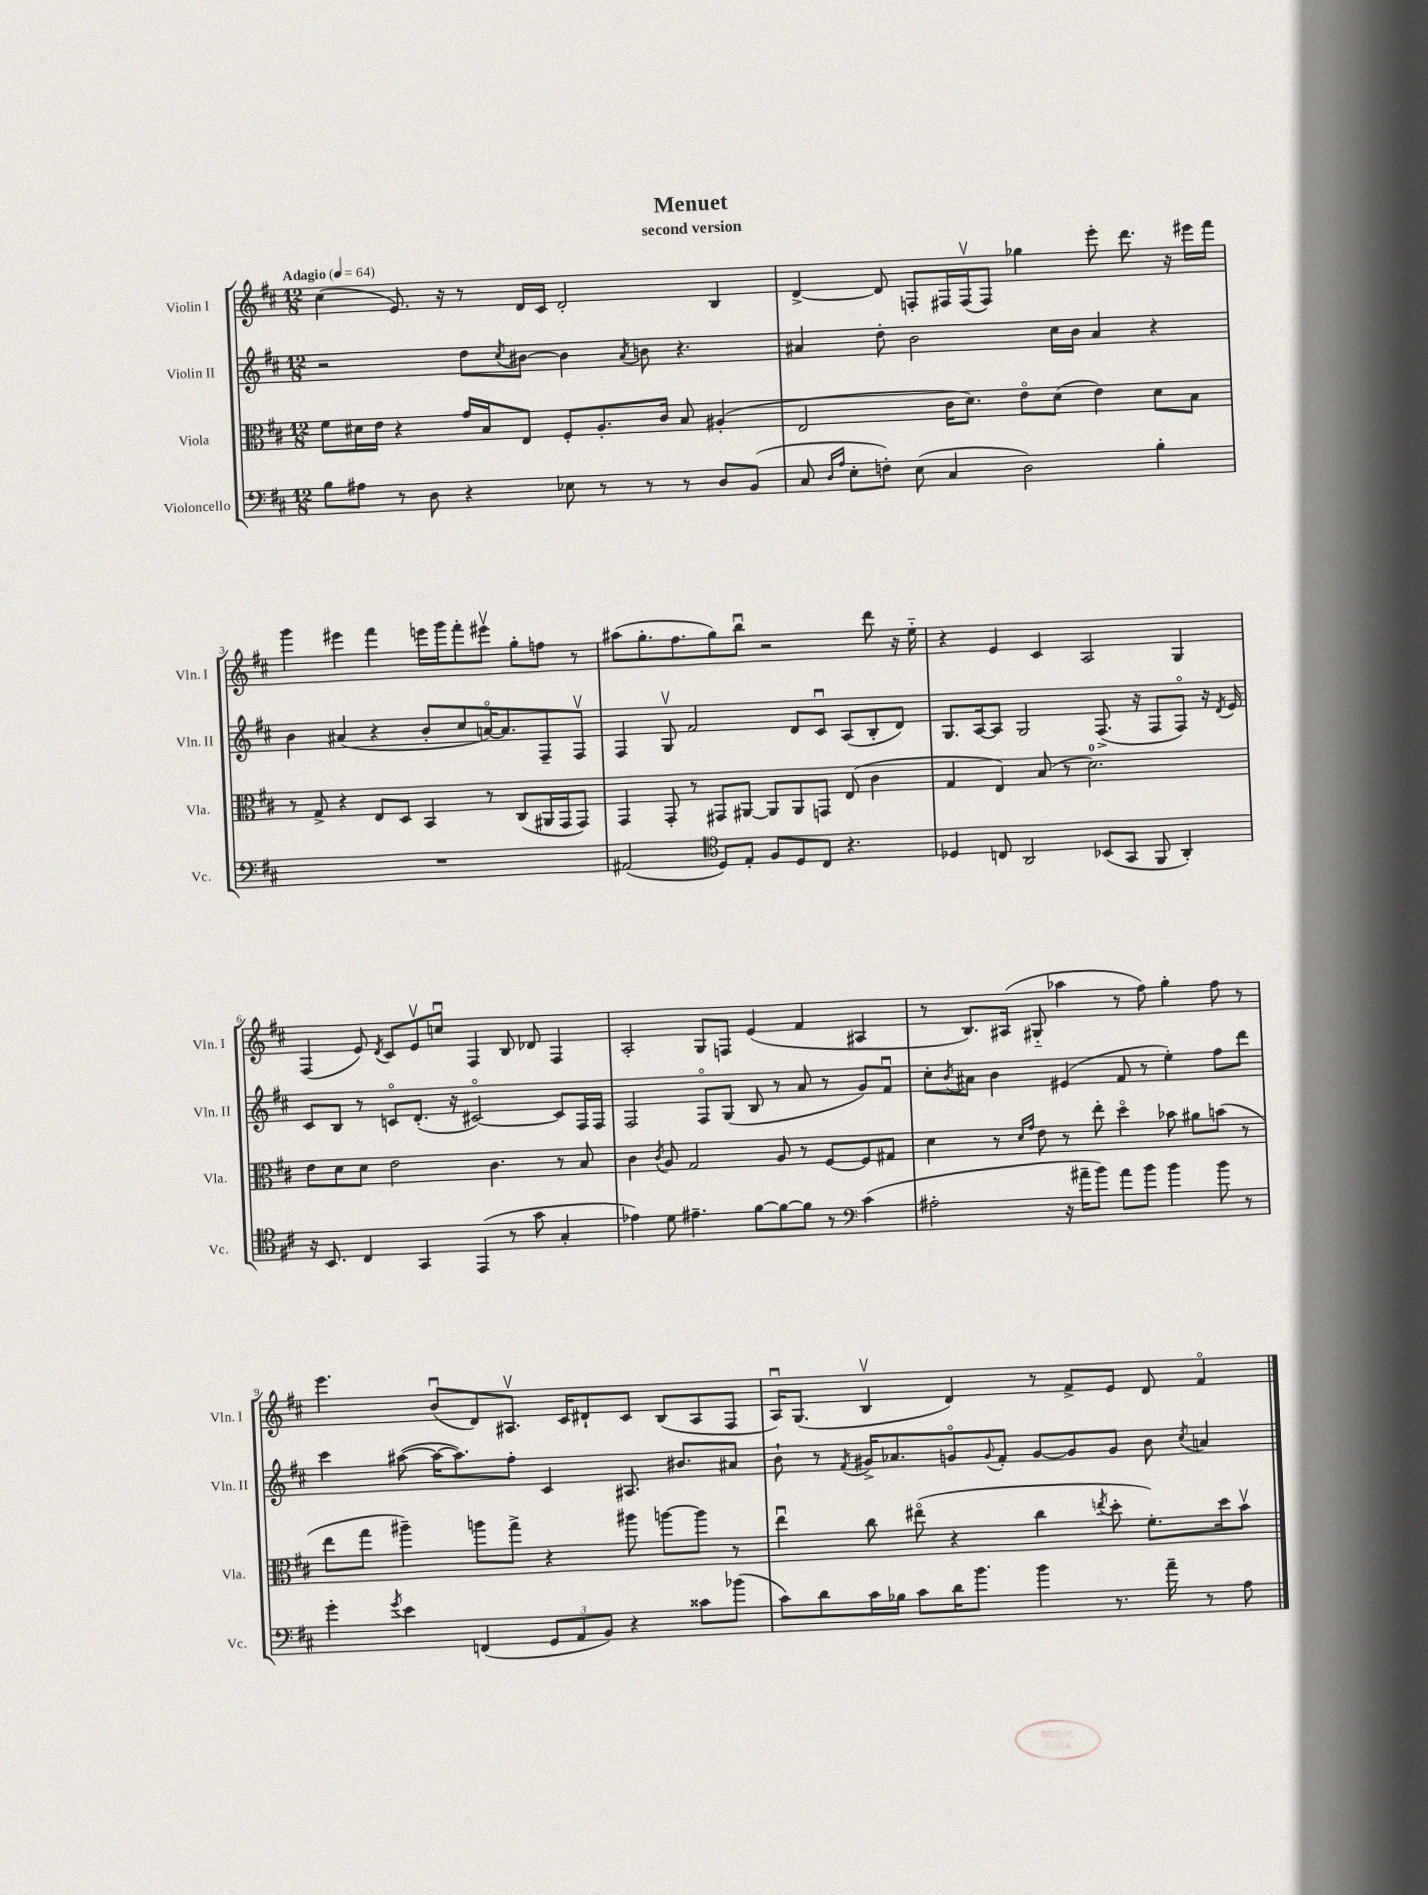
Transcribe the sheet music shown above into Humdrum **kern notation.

**kern	**kern	**kern	**kern
*staff4	*staff3	*staff2	*staff1
*clefF4	*clefC3	*clefG2	*clefG2
*k[f#c#]	*k[f#c#]	*k[f#c#]	*k[f#c#]
*M12/8	*M12/8	*M12/8	*M12/8
*MM64	*MM64	*MM64	*MM64
8B	8f#	2r	(4cc#
8A#	16d#	.	.
.	16e	.	.
8r	4r	.	8.e)
8D	.	.	.
.	.	.	16r
4r	16g	8dd	8r
.	16B	.	.
.	.	8qcc#	.
.	8E	[8b#	16d
.	.	.	16c#
8E-	8F#'	4b#]	2d'
8r	8.A'	.	.
.	.	8qa	.
8r	.	8b	.
.	16c#	.	.
8r	8B	4.r	.
8D	(4A#'	.	4B
(8BB	.	.	.
=	=	=	=
8C#	2E	4a#	[4d^
16qqD	.	.	.
16qqA	.	.	.
8E'	.	.	.
8F')	.	8dd'	8d]
(8E	.	2b	8F'
4C#	16c#	.	16F#
.	8.d)	.	(16F#v
.	.	.	8F#)
2D)	8eo	.	4gg-
.	(8d	16cc#	.
.	.	16b	.
.	4e)	4a#	8eee'
.	.	.	8.ddd
4B'	8d	4r	.
.	.	.	16r
.	8B	.	16eee#
.	.	.	16fff#
=	=	=	=
1.r	8r	4b	4ggg
.	8G^	.	.
.	4r	(4a#	4eee#
.	8E	4r	4fff#
.	8D	.	.
.	4BB	8b'	16eee
.	.	.	16ggg
.	.	8cc#	8fff#'
.	8r	[16ao)	8eee#v
.	.	8.a]	.
.	(8C#	.	8gg'
.	16AA#	8F#~	8ff
.	16GG	.	.
.	8GG)	8F#v	8r
=	=	=	=
(2AA#	4GG	4F#	(8aa#
.	.	.	8.gg'
.	8GG'	8Gv	.
.	.	.	8.ff#
.	8r	2f#	.
*clefC4	*	*	*
8D)	8GG#	.	8gg)
8E'	[8AA#	.	8bbu
8F#	8AA#]	.	2r
8D	8AA#	8d	.
8C#	8GG	8c#u	.
4.r	(8E	(8A	.
.	4c#	8B'	8ddd
.	.	8d)	16r
.	.	.	16ee'~
=	=	=	=
4D-	4G	8.G	4r
.	.	[16A	.
8C	4E)	8A]	4e
2AA	.	2G	.
.	(8B	.	4c#
.	8r	.	.
.	2.d)	.	2A
(8BB-	.	(8.F#^	.
8GG	.	.	.
.	.	16r	.
8FF#	.	8F#	.
4AA')	.	8F#o)	4G
.	.	16r	.
.	.	8qd	.
.	.	16e	.
=	=	=	=
16r	8e	8c#	(4F#
8.BB	.	.	.
.	8d	8B	.
4C#	8d	8r	8e)
.	.	.	8qd
.	2e	8co	8c#
4GG	.	(8.d'	8ev
.	.	.	8ccu
.	.	16r	.
(4EE	.	[2c#o)	4F#
.	4.c#	.	.
8r	.	.	8B
8g	.	.	8d-
4G'	8r	8c#]	4F#
.	8B	16F#	.
.	.	16F#	.
=	=	=	=
4e-)	4c#	2F#	2A'
.	8qc#	.	.
8d	8A	.	.
4.e#~	2G	.	.
.	.	8F#o	8G
.	.	(8G	8F
[8f#	.	8B	(4e
8f#_	8A	8r	.
8f#]	8r	8a	4f#
8r	[8F#	8r	.
*clefF4	*	*	*
(4c#	8F#]	8g)	4A#
.	8G#	8f#u	.
=	=	=	=
2A#'	4d	8cc#'	8r
.	.	8qb	.
.	.	8a#	8.B)
.	8r	4b	.
.	.	.	(16A#
.	16qqd	.	.
.	16qqg	.	.
.	8e	.	8G#'~
16r	8r	(4e#	4aa-
16a#~	.	.	.
8b)	8ee'	.	.
8a#	4ddo	8f#	8r
8b	.	8r	8ff#)
4b	8b-	4ee')	4gg'
.	8a#	.	.
8b	(8b	8ff#	8ff#
8r	8r	8ddd	8r
=	=	=	=
4g'	8ee	4ccc#	4.eee
.	8gg	.	.
8qg	.	.	.
4e	4aa#~)	([8aa#	.
.	.	16aa#_	(8bu
.	.	8.aa#])	.
(4FF	8aa	.	8d)
.	8gg^	8ff#'	8.A#v
12GG	4r	4c#	.
.	.	.	16c#
12AA	.	.	.
.	.	.	8d#`
12BB)	.	.	.
4r	8aa#	8.A#	8c#
.	[8aa	.	(8B
.	.	8.b#	.
8c##	8aa]	.	8A#
(8b-	8r	8a#	8F#
=	=	=	=
8c#)	4eeu	8b`	16Au)
.	.	.	(8.G
8d	.	8r	.
.	.	8qf#	.
16c#	8cc#	16g#^	4Bv
16B-	.	8.a-	.
8c#	(8ee#o	.	.
16d	4r	8go	4d)
8.b	.	.	.
.	.	8qqg	.
.	.	8f#'	.
4b	4cc#	[8g	8r
.	.	8g]	8f#^
.	8qee	.	.
8.r	8dd'	8g	8e
.	8.f#')	8b	8d
16a~	.	.	.
.	.	8qcc#	.
8r	.	4a	4f#o
.	16dd	.	.
8A	8bv	.	.
==	==	==	==
*-	*-	*-	*-
